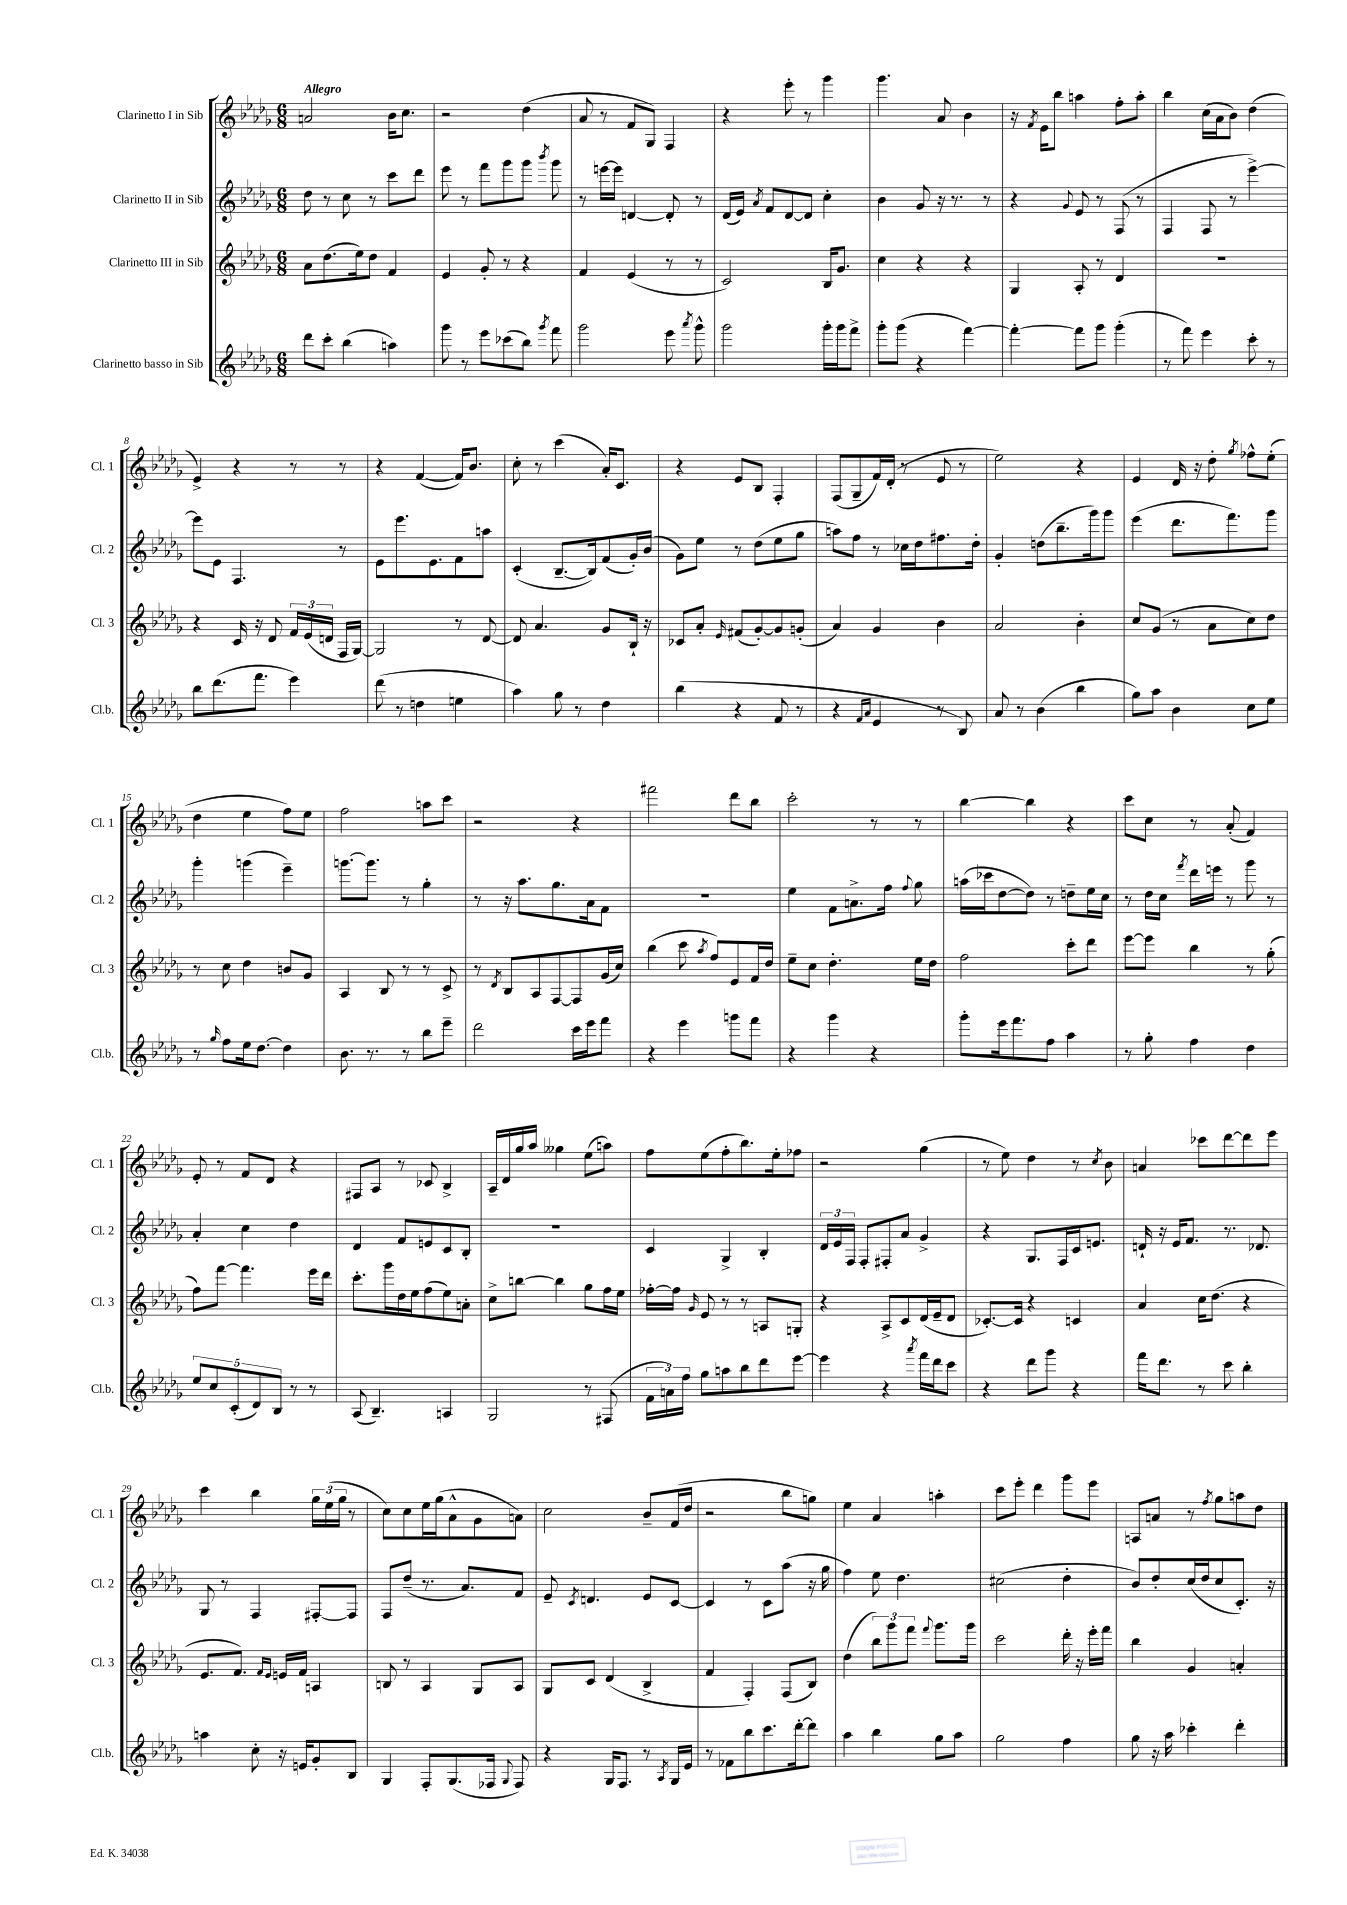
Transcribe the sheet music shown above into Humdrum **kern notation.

**kern	**kern	**kern	**kern
*part4	*part3	*part2	*part1
*staff4	*staff3	*staff2	*staff1
*I"Clarinetto basso in Sib	*I"Clarinetto III in Sib	*I"Clarinetto II in Sib	*I"Clarinetto I in Sib
*I'Cl.b.	*I'Cl. 3	*I'Cl. 2	*I'Cl. 1
*clefG2	*clefG2	*clefG2	*clefG2
*k[b-e-a-d-g-]	*k[b-e-a-d-g-]	*k[b-e-a-d-g-]	*k[b-e-a-d-g-]
*M6/8	*M6/8	*M6/8	*M6/8
=1	=1	=1	=1
!	!	!	!LO:TX:a:B:t=Allegro
8ddd-\L	8a-\L	8dd-\	2an/
8ccc'\J	(8.dd-\	8r	.
(4bb-\	.	8cc\	.
.	16ee-\k)	.	.
.	8dd-\J	8r	.
4aan\)	4f/	8ccc\L	16b-\KL
.	.	.	8.cc\J
.	.	8ddd-\J	.
=2	=2	=2	=2
8ggg-\	4e-/	8eee-\	2r
8r	.	8r	.
8eee-\L	8g-'/	8fff\L	.
(8ccc-X\	8r	8ggg-\	.
8bb-\J)	4r	8ggg-\J	(4dd-\
8qggg-/	.	8qbbb-/	.
8fff\	.	8ggg-\	.
=3	=3	=3	=3
2ggg-\	4f/	8r	8a-/
.	.	[16eeen\LL	8r
.	.	16eee\JJ]	.
.	(4e-/	[4dn/	8f/L
.	.	.	8G-/J)
8eee-\	8r	8d'/]	4F/
8qaaa-/	.	.	.
8ggg-^^\	8r	8r	.
=4	=4	=4	=4
2ggg-\	2c/)	(16d-/LL	4r
.	.	16e-/JJ)	.
.	.	8qa-/	.
.	.	8f/L	.
.	.	[8d-/	8eee-'\
.	.	8d-/J]	8r
16ggg-'\LL	16B-/KL	4cc'\	4ggg-\
16ggg-\J	8.g-/J	.	.
8fff^\J	.	.	.
=5	=5	=5	=5
8ggg-'\L	4cc\	4b-\	4.ggg-\
(8ggg-\J	.	.	.
4r	4r	8g-/	.
.	.	16r	8a-/
.	.	8.r	.
[4fff\)	4r	.	4b-\
.	.	8r	.
=6	=6	=6	=6
4fff'\_	4G-/	4r	16r
.	.	.	8qf/
.	.	.	16e-\KL
.	.	.	8bb-\J
.	.	8qqg-/	.
8fff\L]	8A-'/	8e-/	4aan\
8ggg-\J	8r	8r	.
(4ggg-'\	4d-/	(8F/	8ff'\L
.	.	8r	8aa'\J
=7	=7	=7	=7
8r	2.r	4F/	4bb-\
8fff\)	.	.	.
4eee-\	.	8F/	(16cc\LL
.	.	.	16a-\J
.	.	8r	8b-\J)
8ccc'\	.	[4eee-^\)	(4dd-\
8r	.	.	.
!!LO:LB:g=z
=8	=8	=8	=8
8bb-\L	4r	8eee-\L]	4e-^/)
(8.ddd-\	.	8e-\J	.
.	16c/	4.F/	4r
8.fff\J	16r	.	.
.	8d-/	.	.
4eee-\)	24f/LL	.	8r
.	(24e-/	.	.
.	24dn/JJ	.	.
.	16F/LL	8r	8r
.	[16G-/JJ)	.	.
=9	=9	=9	=9
(8ddd-\	2G-/]	8e-\L	4r
8r	.	8.eee-\	.
4ddn\	.	.	([4f/
.	.	8.e-\	.
4een\	8r	8f\	16f/KL])
.	.	.	8.b-/J
.	[8d-/	8aan\J	.
=10	=10	=10	=10
4aa-\)	8d-/]	(4c'/	8cc'\
.	4.a-/	.	8r
8gg-\	.	[8.B-~/L	(4ccc\
8r	.	.	.
.	.	16B-/k])	.
4dd-\	8g-/L	(8f/	16a-'/KL)
.	.	.	8.c/J
.	16B-`/Jk	16g-'/L)	.
.	16r	(16b-/JJ	.
=11	=11	=11	=11
(4bb-\	8c-X/L	8g-\L)	4r
.	8a-'/J	8ee-\J	.
.	16qqe-/	.	.
4r	(8f#X/L	8r	8e-/L
.	[8g-'/)	(8dd-\L	8B-/J
8f/	8g-/]	8ee-\	4F'/
8r	(8gn'/J	8gg-\J	.
=12	=12	=12	=12
4r	4a-/)	8aan\L)	(8F/L
.	.	8ff\J	8G-~/
16qqf/LL	.	.	.
16qqa-/JJ	.	.	.
4e-/	4g-/	8r	16f/L)
.	.	.	(16d-'/JJ
.	.	16cc-X\LL	8r
.	.	16dd-\J	.
8r	4b-\	8.ff#X\	8e-/
8B-/)	.	.	8r
.	.	16dd-'\Jk	.
=13	=13	=13	=13
8a-/	2a-/	4g-'/	2ee-\)
8r	.	.	.
(4b-\	.	(8ddn\L	.
.	.	8.bb-~\	.
4bb-\	4b-'\	.	4r
.	.	16ggg-\k)	.
.	.	8ggg-\J	.
=14	=14	=14	=14
8gg-\L)	8cc/L	(4eee-\	4e-/
8aa-\J	(8g-/J	.	.
4b-\	8r	8.ddd-\L	16d-/
.	.	.	16r
.	8a-\L	.	8dd-'\
.	.	8.fff\)	.
.	.	.	8qgg-/
8cc\L	8cc\)	.	8ff-X^^\L
8ee-\J	8dd-\J	8ggg-\J	(8ee-'\J
!!LO:LB:g=z
=15	=15	=15	=15
8r	8r	4ggg-'\	4dd-\
16qqgg-/	.	.	.
8ff\L	8cc\	.	.
16ee-\k	4dd-\	(4gggn\	4ee-\
[8.dd-\J	.	.	.
4dd-\]	8bn/L	4eee-~\)	8ff\L)
.	8g-/J	.	8ee-\J
=16	=16	=16	=16
8.b-\	4A-/	[8.gggn\L	2ff\
8.r	.	8.ggg\J]	.
.	8B-/	.	.
8r	8r	8r	.
8bb-\L	8r	4gg-'\	8aan\L
8eee-~\J	8c^/	.	8ccc\J
=17	=17	=17	=17
2ddd-\	8r	8r	2r
.	8qd-/	.	.
.	8B-/L	16r	.
.	.	8.aa-\L	.
.	8A-/	.	.
.	[8F/	8.gg-\	.
16ccc\LL	8F/]	.	4r
16eee-\J	.	16a-\k	.
8fff\J	(16g-/L	8f\J	.
.	16cc/JJ)	.	.
=18	=18	=18	=18
4r	(4bb-\	2.r	2fff#X\
4eee-\	8ccc\	.	.
.	8qaa-/	.	.
.	8ff/L)	.	.
8gggn\L	8e-/	.	8ddd-\L
8fff\J	16f/L	.	8bb-\J
.	16dd-/JJ	.	.
=19	=19	=19	=19
4r	8ee-~\L	4ee-\	2ccc'\
.	8cc\J	.	.
4ggg-\	4.dd-'\	8f\L	.
.	.	8.an^\	.
4r	.	.	8r
.	.	16ff\Jk	.
.	.	8qqff/	.
.	16ee-\LL	8gg-\	8r
.	16dd-\JJ	.	.
=20	=20	=20	=20
8ggg-'\L	2ff\	(16aan\LL	[4bb-\
.	.	16ccc-X\J	.
16eee-\k	.	[8dd-\	.
8.fff\	.	.	.
.	.	8dd-\J])	4bb-\]
8ff\J	.	8r	.
4aa-\	8ccc'\L	8ddn~\L	4r
.	8ddd-\J	16ee-\L	.
.	.	16cc\JJ	.
=21	=21	=21	=21
8r	[8eee-\L	8r	8ccc\L
8gg-'\	8eee-\J]	16dd-\LL	8cc\J
.	.	16cc\JJ	.
.	.	8qfff/	.
4ff\	4bb-\	16ddd-\LL	8r
.	.	16eeen\JJ	.
.	.	8r	(8a-'/
4dd-\	8r	8ggg-\	4f/)
.	(8gg-'\	8r	.
!!LO:LB:g=z
=22	=22	=22	=22
10ee-/L	8ff\L)	4a-'/	8e-'/
10cc/	.	.	.
.	[8fff\J	.	8r
(10c'/	.	.	.
.	4.fff\]	4cc\	8f/L
10d-/)	.	.	.
.	.	.	8d-/J
10B-/J	.	.	.
8r	.	4dd-\	4r
8r	16eee-\LL	.	.
.	16ddd-\JJ	.	.
=23	=23	=23	=23
(8A-/	8.ccc'\L	4d-/	8F#X/L
4.B-~/)	.	.	8A-/J
.	16ggg-\L	.	.
.	16dd-\	8f/L	8r
.	16ee-\J	.	.
.	(8ff\	8en/	8c-X/
4An/	8ee-\)	8c/	4B-^/
.	8an'\J	8B-'/J	.
=24	=24	=24	=24
2G-/	8cc^\L	2.r	16A-~/LL
.	.	.	16d-/
.	[8bbn\J	.	16gg-/
.	.	.	16aa-/JJ
.	4bb\]	.	4gg--X\
8r	8gg-\L	.	(8ee-\L
(8F#X/	16ff\L	.	8aan\J)
.	16ee-\JJ	.	.
=25	=25	=25	=25
24f\LL	[16ff-X'\LL	4c/	8ff\L
24an\)	.	.	.
.	16ff-\JJ]	.	.
24ff\JJ	.	.	.
.	16qqg-/	.	.
8gg-\L	8e-/	.	(8ee-\
8aan\	8r	4G-^/	8ff'\
8bb-\	8r	.	8.bb-\)
8ddd-\	8An/L	4B-'/	.
.	.	.	16ee-'\k
[8eee-\J	8Gn'/J	.	8ff-X\J
=26	=26	=26	=26
4eee-\]	4r	24d-/LL	2r
.	.	24e-/	.
.	.	24F/JJ	.
.	.	8F'/L	.
4r	8A-^/L	8F#X'/	.
.	8c/	8a-/J	.
8qaaa-/	.	.	.
16fff\LL	(16d-/L	4g-^/	(4gg-\
16ddd-\J	16e-~/J	.	.
8ccc\J	8d-/J	.	.
=27	=27	=27	=27
4r	[8.c-X'/L)	4r	8r
.	.	.	8ee-\)
.	16c-/Jk]	.	.
8ddd-\L	4r	8.G-/L	4dd-\
8ggg-\J	.	.	.
.	.	16F/L	.
4r	4cn/	16c/J	8r
.	.	8.en/J	.
.	.	.	8qcc/
.	.	.	8b-\
=28	=28	=28	=28
16fff\KL	4a-/	16dn`/	4an/
8.ddd-\J	.	16r	.
.	.	16e-/KL	.
.	.	8.f/J	.
8r	16cc\KL	.	8ccc-X\L
.	(8.dd-\J	.	.
8ccc\	.	8.r	[8ddd-\
4bb-'\	4r	.	8ddd-\]
.	.	8.d-X/	.
.	.	.	8eee-\J
!!LO:LB:g=z
=29	=29	=29	=29
4aan\	8.e-/L	8G-/	4ccc\
.	.	8r	.
.	8.f/J)	.	.
8cc'\	.	4F/	4bb-\
.	16qqf/LL	.	.
.	16qqe-/JJ	.	.
16r	16en/LL	.	.
16en/KL	16f/JJ	.	.
8g-'/	4An/	[8F#X'/L	24gg-\LL
.	.	.	(24ee-\
.	.	.	24gg-\JJ
8B-/J	.	8F#/J]	8r
=30	=30	=30	=30
4G-/	8Bn/	8F/L	8cc\L)
.	8r	(8dd-~/J	8cc\
8F'/L	4A-/	8.r	16ee-\L
.	.	.	(16gg-\J
(8.G-/	.	.	8a-^^\
.	.	8.a-/L)	.
.	8G-/L	.	8g-\
16F-X/Jk	.	.	.
8qqG-/	.	.	.
8F-/)	8A-/J	8f/J	8an\J)
=31	=31	=31	=31
4r	8G-/L	8e-~/	2cc\
.	.	8qc/	.
.	8c/J	4.dn/	.
16G-/KL	(4d-/	.	.
8.F/J	.	.	.
8r	4B-^/	8e-/L	8b-~/L
8qA-/	.	.	.
16G-/LL	.	[8c/J	(16f/L
16e-/JJ	.	.	16dd-/JJ
=32	=32	=32	=32
8r	4f/	4c/]	2r
8f-X\L	.	.	.
8bb-\	4F'/)	8r	.
8.ccc\	.	8c\L	.
.	(8F/L	(8aa-\J	8bb-\L
[16ddd-'\k	.	.	.
8ddd-\J]	8B-/J)	16r	8ggn\J)
.	.	16gg-\	.
=33	=33	=33	=33
4aa-\	(4dd-\	4ff\)	4ee-\
4bb-\	12bb-\L)	8ee-\	4a-/
.	12ggg-\	.	.
.	.	4.dd-\	.
.	12fff\J	.	.
.	8qqfff/	.	.
8gg-\L	8.ggg-\L	.	4aan'\
8aa-\J	.	.	.
.	16ggg-\Jk	.	.
=34	=34	=34	=34
2gg-\	2ccc\	(2cc#X\	8ccc\L
.	.	.	8eee-'\J
.	.	.	4ddd-\
4ff\	16ddd-'\	4dd-'\	8ggg-\L
.	16r	.	.
.	16eee-'\LL	.	8eee-\J
.	16fff\JJ	.	.
=35	=35	=35	=35
8gg-\	4bb-\	8b-/L)	8An/L
16r	.	8dd-'/	8an/J
16aa-\	.	.	.
4ccc-X'\	4g-/	(16cc/L	8r
.	.	16dd-/J	.
.	.	.	8qff/
.	.	8cc/	8gg-\L
4ddd-'\	4an'/	8.c'/J)	8aan\
.	.	.	8dd-\J
.	.	16r	.
==	==	==	==
*-	*-	*-	*-
